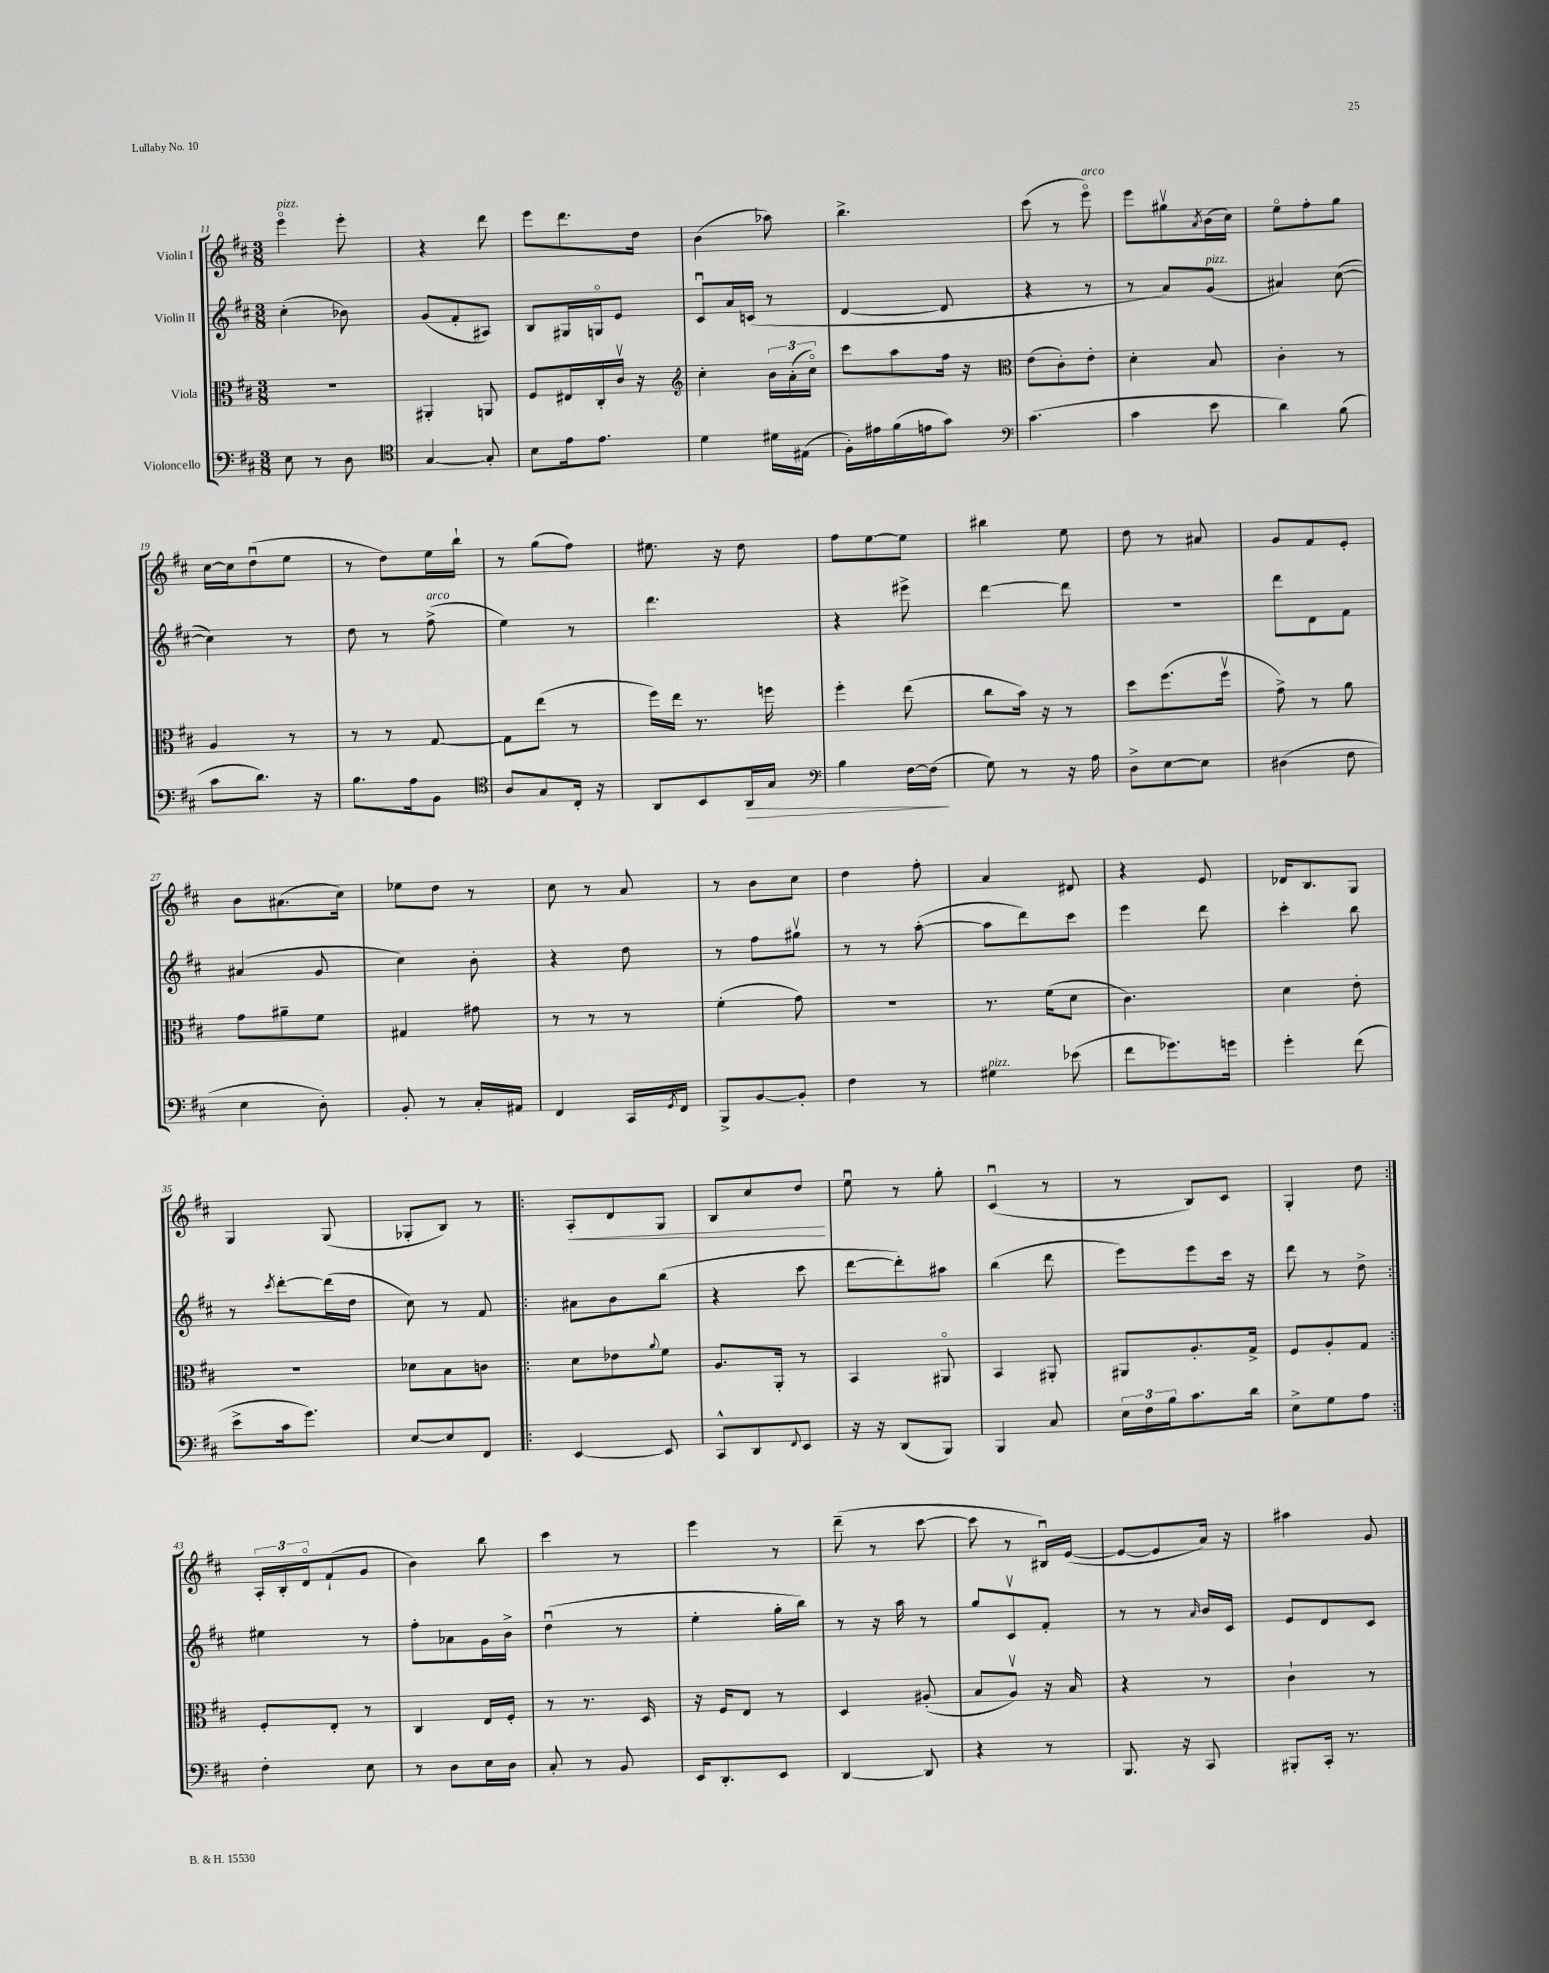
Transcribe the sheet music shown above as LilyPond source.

<<
\new StaffGroup <<
\new Staff = "s0" \with { instrumentName = "Violin I" } {
    \clef treble \key d \major \numericTimeSignature \time 3/8
    e'''4\flageolet^\markup { \italic "pizz." } e'''8-. |
    r4 d'''8 |
    e'''8 d'''8. d''16 |
    b'4( aes''8) |
    b''4.-> |
    cis'''8( r8 e'''8\flageolet^\markup { \italic "arco" }) |
    e'''8 gis''8\upbow \acciaccatura { a'8 } b'16( cis''16) |
    e''8\flageolet fis''8-. g''8 |
    cis''16~ cis''16 d''8\downbow( e''8 |
    r8 d''8) e''16 b''16-! |
    r8 g''8( fis''8) |
    eis''8. r16 d''8 |
    fis''8 e''8~ e''8 |
    bis''4 e''8 |
    d''8 r8 ais'8 |
    g'8 fis'8 e'8-. |
    b'8 ais'8.( cis''16) |
    ees''8 d''8 r8 |
    cis''8 r8 a'8 |
    r8 b'8 cis''8 |
    d''4 fis''8-. |
    a'4 dis'8 |
    r4 e'8 |
    des'16 b8. g8 |
    g4 g8( |
    ges8-. b8) r8 |
    \repeat volta 2 { a8-.\< d'8 g8 |
    b8 cis''8 d''8\! |
    e''8\downbow r8 g''8-. |
    cis'4\downbow( r8 |
    r8 b8) cis'8 |
    g4-. d''8 | }
    \tuplet 3/2 { a16-. b16-. d'16\flageolet } fis'8-!( g'8 |
    b'4) b''8 |
    cis'''4 r8 |
    e'''4 r8 |
    d'''8--( r8 cis'''8~ |
    cis'''8 r8 bis16\downbow) e'16~( |
    e'8~ e'8 a'16) r16 |
    ais''4 g'8 \bar "|." |
}
\new Staff = "s1" \with { instrumentName = "Violin II" } {
    \clef treble \key d \major \numericTimeSignature \time 3/8
    cis''4-.( bes'8) |
    g'8( fis'8-. ais8) |
    b8 gis16 g16\flageolet e'8 |
    cis'8\downbow a'16 c'16( r8 |
    d'4~ d'8 |
    r4 r8 |
    r8 a'8) g'8^\markup { \italic "pizz." }( |
    ais'4) cis''8~( |
    cis''4) r8 |
    d''8 r8 fis''8->^\markup { \italic "arco" }( |
    e''4) r8 |
    d'''4. |
    r4 eis'''8-> |
    d'''4~ d'''8 |
    R4. |
    d'''8 d'8 fis'8 |
    ais'4( g'8 |
    cis''4) b'8-. |
    r4 d''8 |
    r8 fis''8 gis''8\upbow |
    r8 r8 a''8~-.( |
    a''8 d'''8) cis'''8 |
    e'''4 d'''8 |
    cis'''4-. b''8 |
    r8 \acciaccatura { cis'''8 } d'''8~-. d'''16( d''16 |
    cis''8) r8 fis'8 |
    \repeat volta 2 { ais'8 b'8 b''8( |
    r4 cis'''8 |
    d'''8~ d'''8-.) ais''8 |
    b''4( d'''8 |
    e'''8) e'''8 cis'''16 r16 |
    d'''8 r8 d''8-> | }
    eis''4 r8 |
    fis''8-. aes'8 g'16 b'16-> |
    d''4\downbow( r8 |
    e''4-. g''16-. b''16) |
    r8 r16 a''16 r8 |
    g''8 cis'8\upbow fis'8-. |
    r8 r8 \grace { a'16 } b'16 cis'16 |
    e'8 d'8 cis'8 \bar "|." |
}
\new Staff = "s2" \with { instrumentName = "Viola" } {
    \clef alto \key d \major \numericTimeSignature \time 3/8
    R4. |
    ais,4-. a,8 |
    fis8 eis16 cis16-. cis'16\upbow r16 |
    \clef treble cis''4-. \tuplet 3/2 { b'16 a'16-.( cis''16\flageolet) } |
    cis'''8 a''8 fis''16 r16 |
    \clef alto e'8( cis'8-.) e'8-. |
    d'4-. b8 |
    cis'4-. r8 |
    a4 r8 |
    r8 r8 g8~ |
    g8 e''8( r8 |
    fis''16) e''16 r8. f''16 |
    fis''4-. e''8( |
    cis''8 b'16) r16 r8 |
    d''8 fis''8.( fis''16\upbow |
    g'8->) r8 a'8 |
    g'8 ais'8-- fis'8 |
    gis4 gis'8 |
    r8 r8 r8 |
    fis'4-.( g'8) |
    R4. |
    r8. fis'16( d'8 |
    cis'4.) |
    d'4 e'8-. |
    R4. |
    des'8 b8 c'8 |
    \repeat volta 2 { d'8 ees'8 \appoggiatura { a'8 } fis'8 |
    a8. a,16-. r8 |
    b,4 ais,8\flageolet |
    b,4 ais,8-. |
    ais,8 a8.-. g16-> |
    fis8 a8-. g8 | }
    fis8-. e8-. r8 |
    cis4 e16 fis16-. |
    r8 r8. d16 |
    r16 fis16 e8 r8 |
    d4 ais8-.( |
    b8 a8\upbow) r16 b16 |
    r4 r8 |
    cis'4-! r8 \bar "|." |
}
\new Staff = "s3" \with { instrumentName = "Violoncello" } {
    \clef bass \key d \major \numericTimeSignature \time 3/8
    e8 r8 d8 |
    \clef tenor g4~ g8-. |
    b8 e'16 e'8. |
    d'4 dis'16 eis16( |
    fis16-.) eis'16 fis'16( e'16 g'8) |
    \clef bass cis'4.( |
    cis'4 e'8 |
    d'4) b8( |
    cis'8 d'8.) r16 |
    b8. a16 b,8 |
    \clef tenor a8 g8 cis16-. r16 |
    a,8 b,8 a,16\> g16 |
    \clef bass b4 fis16~ fis16\!( |
    g8) r8 r16 a16 |
    d8-> e8~ e8 |
    dis4( fis8 |
    e4 d8-.) |
    b,8-. r8 cis16-. ais,16 |
    fis,4 cis,16 \acciaccatura { g,8 } fis,16 |
    b,,8-> b,8~ b,8-. |
    fis4 r8 |
    gis4^\markup { \italic "pizz." } ees'8( |
    fis'8 ges'8.) g'16 |
    g'4-. fis'8( |
    e'8-> cis'16 g'8.) |
    e8~ e8 fis,8 |
    \repeat volta 2 { e,4~ e,8 |
    cis,8-^ d,8 \appoggiatura { fis,8 } e,8 |
    r16 r16 d,8( b,,8) |
    b,,4 cis8 |
    \tuplet 3/2 { e16 fis16 b16 } cis'8. d'16 |
    e8-> g8 a8 | }
    fis4-. e8 |
    r8 d8 e16 d16 |
    cis8-. r8 b,8 |
    e,16 d,8.-. e,8 |
    d,4~ d,8 |
    r4 r8 |
    b,,8. r16 cis,8 |
    bis,,8-. cis,16-. r8. \bar "|." |
}
>>
>>
\layout { \context { \Score currentBarNumber = #11 } }
